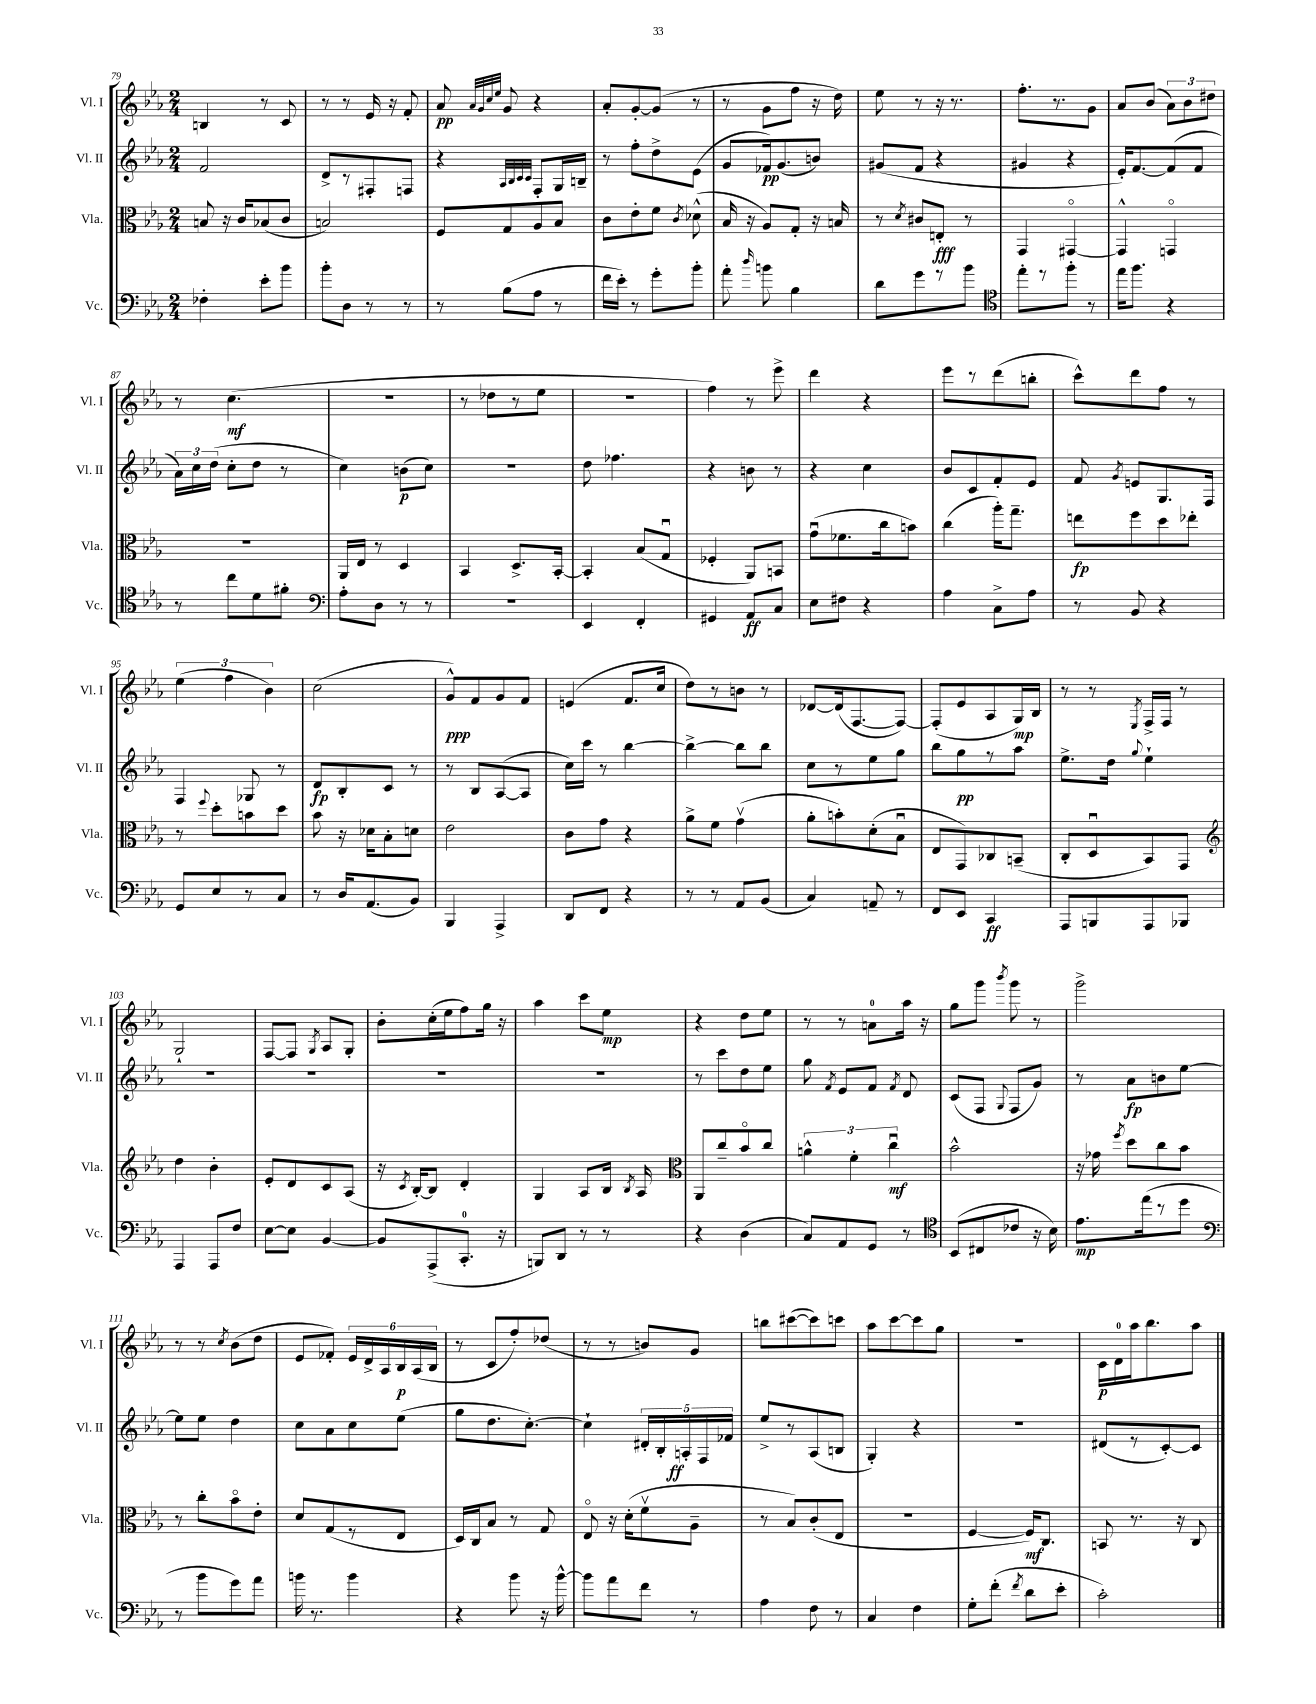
<<
\new StaffGroup <<
\new Staff = "s0" \with { instrumentName = "Vl. I" shortInstrumentName = "Vl. I" } {
    \clef treble \key ees \major \numericTimeSignature \time 2/4
    \autoBeamOff b4 r8 c'8 |
    r8 r8 ees'16 r16 f'8-. |
    aes'8\pp \grace { aes'32[ g'32 c''32 ees''32] } g'8 r4 |
    aes'8[-. g'8~-. g'8]( r8 |
    r8 g'8[ f''8] r16 d''16) |
    ees''8 r8 r16 r8. |
    f''8.[-. r8. g'8] |
    aes'8[ bes'8]( \tuplet 3/2 { aes'8[) bes'8 dis''8] } |
    r8 c''4.\mf( |
    r2 |
    r8 des''8[ r8 ees''8] |
    r2 |
    f''4) r8 ees'''8-> |
    d'''4 r4 |
    ees'''8[ r8 d'''8( b''8]-. |
    c'''8[-^) d'''8 f''8] r8 |
    \tuplet 3/2 { ees''4( f''4 bes'4) } |
    c''2( |
    g'8[-^\ppp) f'8 g'8 f'8] |
    e'4( f'8.[ c''16] |
    d''8[) r8 b'8] r8 |
    des'8[~ des'16( f8.~ f8]~) |
    f8[-.( ees'8 aes8 g16\mp) bes16] |
    r8 r8 \acciaccatura { ees8 } f16[-> f16] r8 |
    g2-! |
    f8[~ f8] \acciaccatura { g8 } aes8[ g8]-. |
    bes'8[-. c''16-.( ees''16 f''8) g''16] r16 |
    aes''4 c'''8[ ees''8]\mp |
    r4 d''8[ ees''8] |
    r8 r8 a'8[-0 aes''16] r16 |
    g''8[ g'''8] \acciaccatura { bes'''8 } g'''8 r8 |
    g'''2-> |
    r8 r8 \acciaccatura { c''8 } bes'8[( d''8] |
    ees'8[ fes'8]-.) \tuplet 6/4 { ees'16[ d'16-> aes16 bes16\p aes16( bes16] } |
    r8 c'8[ f''8-.) des''8]( |
    r8 r8 b'8[) g'8] |
    b''8[ cis'''8~( cis'''8) c'''8] |
    aes''8[ c'''8~ c'''8 g''8] |
    r2 |
    c'16[\p d'16-0 aes''16 bes''8. aes''8] \bar "|." |
}
\new Staff = "s1" \with { instrumentName = "Vl. II" shortInstrumentName = "Vl. II" } {
    \clef treble \key ees \major \numericTimeSignature \time 2/4
    \autoBeamOff f'2 |
    d'8[-> r8 fis8-. f8] |
    r4 \grace { aes32[ bes32 c'32 c'32] } f8[-. g16 b16]-- |
    r8 f''8[-. d''8-> ees'8]( |
    g'8[ fes'16\pp) g'8.( b'8]) |
    gis'8[( f'8] r4 |
    gis'4 r4 |
    ees'16[-.) f'8.~ f'8( f'8] |
    \tuplet 3/2 { aes'16[) c''16 d''16]( } c''8[-. d''8] r8 |
    c''4) b'8[\p( c''8]) |
    r2 |
    d''8 fes''4. |
    r4 b'8 r8 |
    r4 c''4 |
    bes'8[ c'8 f'8-. ees'8] |
    f'8 \acciaccatura { g'8 } e'8[ g8. f16] |
    f4 ges8 r8 |
    d'8[\fp bes8-. c'8] r8 |
    r8 bes8[ aes8~( aes8] |
    c''16[) c'''16] r8 bes''4~ |
    bes''4~-> bes''8[ bes''8] |
    c''8[ r8 ees''8 g''8] |
    bes''8[ g''8\pp r8 aes''8] |
    ees''8.[-> d''16] \appoggiatura { g''8 } ees''4-! |
    R2 |
    R2 |
    R2 |
    R2 |
    r8 c'''8[ d''8 ees''8] |
    g''8 \acciaccatura { f'8 } ees'8[ f'8] \acciaccatura { f'8 } d'8 |
    c'8[( f8] \appoggiatura { g8 } f8[ g'8]) |
    r8 aes'8[\fp b'8 ees''8]~ |
    ees''8[ ees''8] d''4 |
    c''8[ aes'8 c''8 ees''8]( |
    g''8[ d''8. c''8.]~-.) |
    c''4-! \tuplet 5/4 { dis'16[-. bes16-. a16-.\ff f16 fes'16] } |
    ees''8[-> r8 aes8( b8] |
    g4-.) r4 |
    r2 |
    dis'8[( r8 c'8~-.) c'8] \bar "|." |
}
\new Staff = "s2" \with { instrumentName = "Vla." shortInstrumentName = "Vla." } {
    \clef alto \key ees \major \numericTimeSignature \time 2/4
    \autoBeamOff b8 r16 c'16[ bes8( c'8] |
    b2) |
    f8[ g8 aes8 bes8] |
    c'8[ ees'8-. f'8] \acciaccatura { c'8 } des'8-^( |
    bes16 r16 aes8[) g8]-. r16 b16 |
    r8 \acciaccatura { d'8 } cis'8[ e8]-.\fff r8 |
    g,4 gis,4~\flageolet |
    gis,4-^ g,4\flageolet |
    R2 |
    aes,16[ ees16] r8 d4 |
    bes,4 d8.[-> bes,16]~-. |
    bes,4-. bes8[( g8]\downbow |
    fes4-. aes,8[) b,8] |
    g'8[\downbow( fes'8. c''16 b'8]) |
    c''4( aes''16[-.) g''8.]-- |
    e''8[\fp f''8 d''8 ees''8]-. |
    r8 \appoggiatura { f''8 } d''8[-. b'8 d''8] |
    bes'8 r16 des'16[ bes8-. d'8] |
    ees'2 |
    c'8[ g'8] r4 |
    aes'8[-> f'8] g'4\upbow( |
    aes'8[-. b'8-.) d'8-.( bes8]\downbow |
    ees8[ g,8) ces8 b,8]--( |
    c8[-. d8\downbow bes,8) g,8] |
    \clef treble d''4 bes'4-. |
    ees'8[-. d'8 c'8 aes8]( |
    r16 \acciaccatura { c'8 } bes16[~-.) bes8] d'4-. |
    g4 aes8[ bes16] \acciaccatura { bes8 } aes16 |
    \clef alto aes,8[ c''8-- bes'8\flageolet c''8] |
    \tuplet 3/2 { a'4-^ f'4-. c''4\downbow\mf } |
    bes'2-^ |
    r16 ges'16 \acciaccatura { f''8 } d''8[ c''8 bes'8] |
    r8 c''8[-. bes'8\flageolet ees'8]-. |
    d'8[ g8( r8 ees8] |
    d16[) c16 bes8] r8 g8 |
    ees8\flageolet r16 d'16[-.( f'8\upbow aes8]-- |
    r8 bes8[) c'8-.( ees8] |
    R2 |
    f4~ f16[\mf) c8.] |
    b,8 r8. r16 c8 \bar "|." |
}
\new Staff = "s3" \with { instrumentName = "Vc." shortInstrumentName = "Vc." } {
    \clef bass \key ees \major \numericTimeSignature \time 2/4
    \autoBeamOff fes4-. ees'8[-. bes'8] |
    bes'8[-. d8] r8 r8 |
    r8 bes8[( aes8] r8 |
    f'16[ ees'16]-.) r8 g'8[-. bes'8]-. |
    aes'8-. \grace { d''16 } b'8 bes4 |
    d'8[ g'8 r8 bes'8] |
    \clef tenor ees''8[-. r8 f''8]-. r8 |
    ees''16[ f''8.] r4 |
    r8 c''8[ d'8 fis'8]-. |
    \clef bass aes8[-. d8] r8 r8 |
    R2 |
    ees,4 f,4-. |
    gis,4 aes,8[\ff c8] |
    ees8[ fis8] r4 |
    aes4 c8[-> aes8] |
    r8 bes,8 r4 |
    g,8[ ees8 r8 c8] |
    r8 d16[ aes,8.( bes,8]) |
    bes,,4 aes,,4-> |
    d,8[ f,8] r4 |
    r8 r8 aes,8[ bes,8]( |
    c4) a,8-- r8 |
    f,8[ ees,8] c,4\ff |
    aes,,8[ b,,8 aes,,8 bes,,8] |
    aes,,4 aes,,8[ f8] |
    ees8[~ ees8] bes,4~ |
    bes,8[ aes,,8->( c,8.]-0-. r16 |
    b,,8[) d,8] r8 r8 |
    r4 d4( |
    c8[) aes,8 g,8] r8 |
    \clef tenor bes,8[( cis8 ces'8] r16 bes16) |
    ees'8.[\mp ees''16( r8 d''8] |
    \clef bass r8 bes'8[ g'8) aes'8] |
    b'16 r8. b'4 |
    r4 bes'8 r16 bes'16~-^ |
    bes'8[ aes'8 f'8] r8 |
    aes4 f8 r8 |
    c4 f4 |
    g8[-. f'8]-.( \acciaccatura { f'8 } d'8[ ees'8]-. |
    c'2-.) \bar "|." |
}
>>
>>
\layout { \context { \Score currentBarNumber = #79 } }
